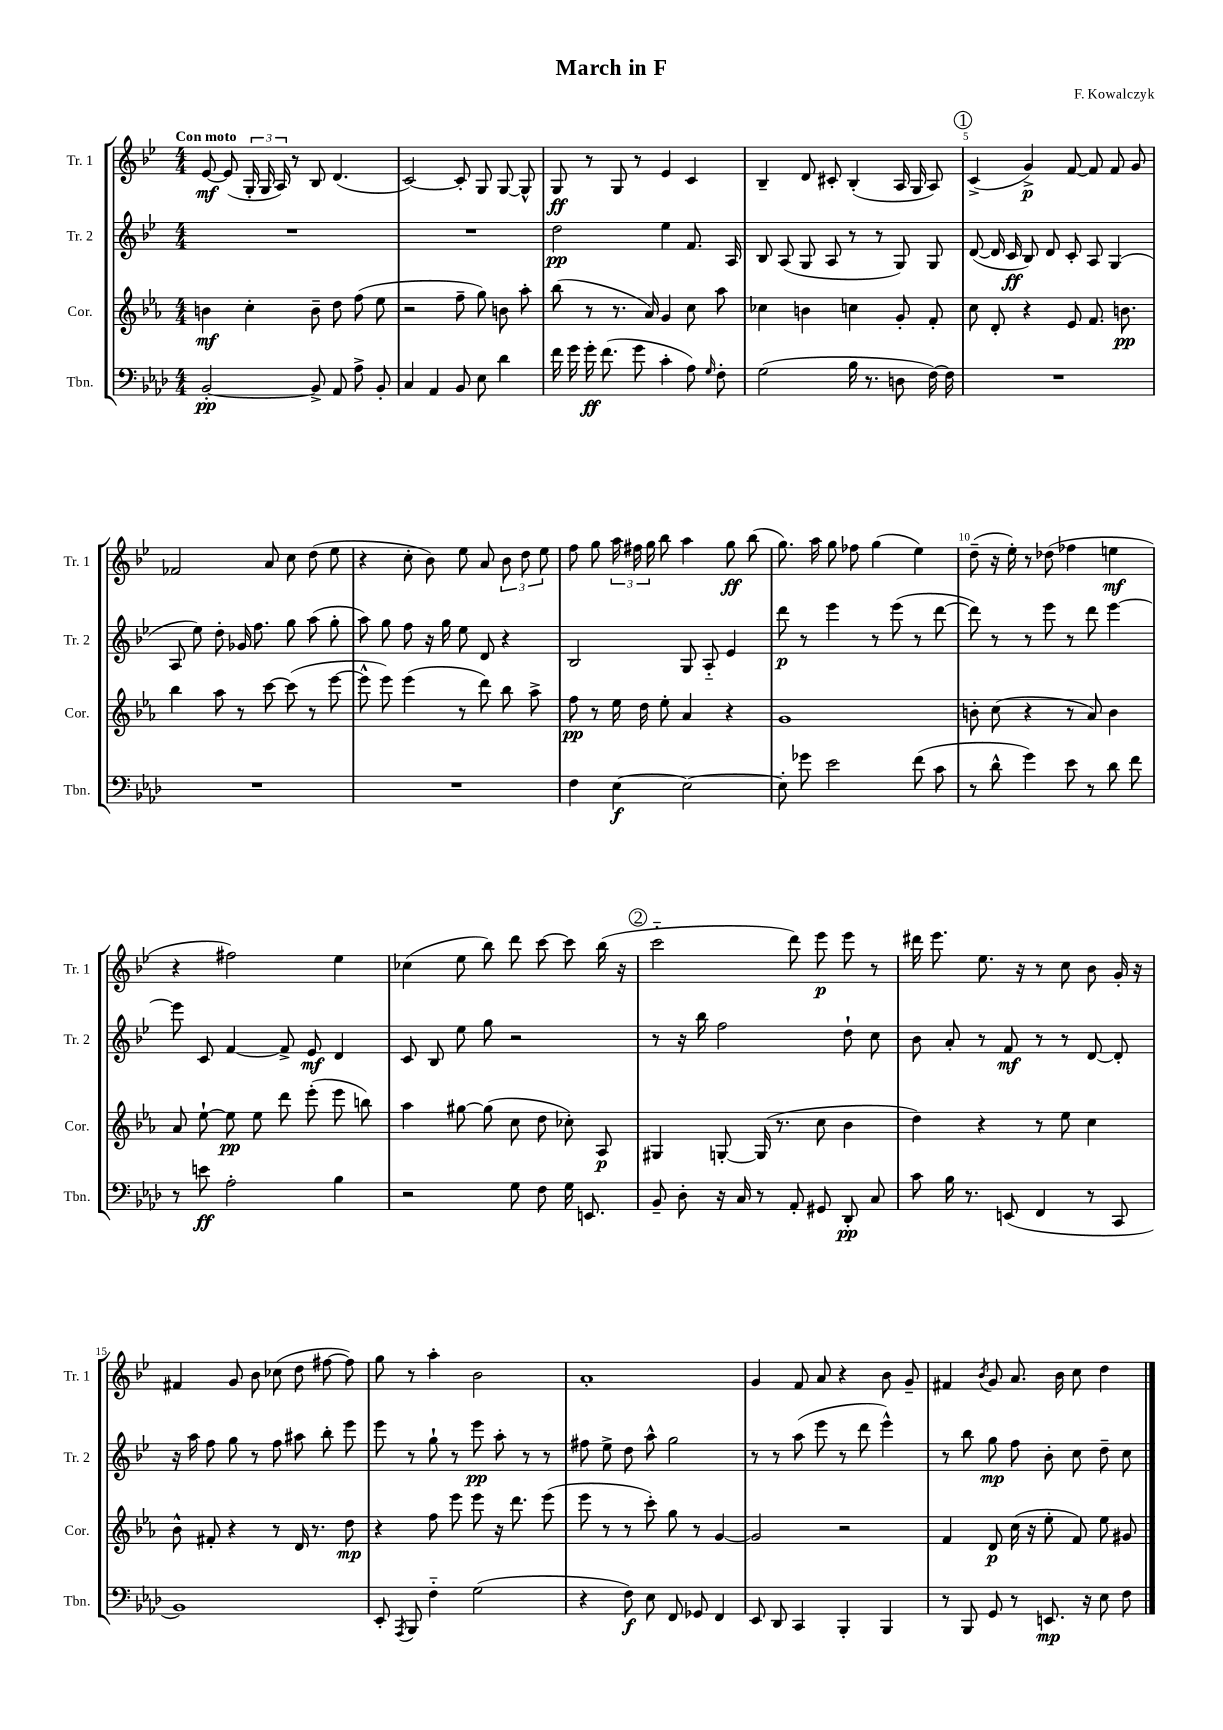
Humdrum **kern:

**kern	**kern	**kern	**kern
*staff4	*staff3	*staff2	*staff1
*clefF4	*clefG2	*clefG2	*clefG2
*k[b-e-a-d-]	*k[b-e-a-]	*k[b-e-]	*k[b-e-]
*M4/4	*M4/4	*M4/4	*M4/4
[2BB-'	4b	1r	[8e-
.	.	.	(8e-]
.	4cc'	.	24G'
.	.	.	24G
.	.	.	24A)
.	.	.	8r
8BB-^]	8b~	.	8B-
8AA-	8dd	.	(4.d
8A-^	(8ff	.	.
8BB-'	8ee-	.	.
=	=	=	=
4C	2r	1r	[2c)
4AA-	.	.	.
8BB-	8ff~	.	8c']
8E-	8gg)	.	8G
4d-	8b	.	[8G
.	8aa-'	.	8G^^]
=	=	=	=
16f	(8bb-	2dd	8G
16g	.	.	.
16g'	8r	.	8r
(8.f	.	.	.
.	8.r	.	8G
8g	.	.	8r
.	16a-)	.	.
4c'	4g	4ee-	4e-
8A-)	8cc	8.f	4c
16qqG	.	.	.
8F'	8aa-	.	.
.	.	16A	.
=	=	=	=
(2G	4cc-	8B-	4B-~
.	.	(8A	.
.	4b	8G	8d
.	.	8A	8c#'
16B-	4cc	8r	(4B-'
8.r	.	.	.
.	.	8r	.
8D	8g'	8G)	16A
.	.	.	16G
[16F)	8f'	8G	8A)
16F]	.	.	.
=	=	=	=
1r	8cc	([8d	(4c^
.	8d'	16d]	.
.	.	16c	.
.	4r	8B-)	4g^)
.	.	8d	.
.	8e-	8c'	[8f
.	8.f	8A	8f]
.	.	(4G	8f
.	8.b	.	.
.	.	.	8g
=	=	=	=
1r	4bb-	8A	2f-
.	.	8ee-)	.
.	8aa-	8dd'	.
.	8r	16g-	.
.	.	8.ff	.
.	[8ccc	.	8a
.	(8ccc]	8gg	8cc
.	8r	(8aa	(8dd
.	[8eee-	8gg'	8ee-
=	=	=	=
1r	8eee-^^]	8aa)	4r
.	8eee-)	8gg	.
.	(4eee-	8ff	8cc'
.	.	16r	8b-)
.	.	16gg	.
.	8r	8ee-	8ee-
.	8ddd)	8d	8a
.	8bb-	4r	12b-
.	.	.	12dd
.	8aa-^	.	.
.	.	.	12ee-
=	=	=	=
4F	8ff	2B-	8ff
.	8r	.	8gg
[4E-	16ee-	.	24aa
.	.	.	24ff#
.	16dd	.	.
.	.	.	24gg
.	8ee-'	.	8bb-
2E-_	4a-	8G	4aa
.	.	8A'~	.
.	4r	4e-	8gg
.	.	.	(8bb-
=	=	=	=
8E-']	1g	8ddd	8.gg)
8g-	.	8r	.
.	.	.	16aa
2e-	.	4eee-	8gg
.	.	.	8ff-
.	.	8r	(4gg
.	.	(8eee-	.
(8f	.	8r	4ee-)
8c	.	[8ddd	.
=	=	=	=
8r	8b'	8ddd])	(8dd~
8d-^^	(8cc	8r	16r
.	.	.	16ee-')
4g)	4r	8r	8r
.	.	8eee-	(8dd-
8e-	8r	8r	4ff-
8r	8a-)	8ddd	.
8d-	4b	[4eee-	4ee
8f	.	.	.
=	=	=	=
8r	8a-	8eee-]	4r
8e	[8ee-`	8c	.
2A-'	8ee-]	[4f	2ff#)
.	8ee-	.	.
.	8ddd	8f^]	.
.	(8eee-'	8e-	.
4B-	8eee-	4d	4ee-
.	8bb)	.	.
=	=	=	=
2r	4aa-	8c	(4cc-
.	.	8B-	.
.	[8gg#	8ee-	8ee-
.	(8gg#]	8gg	8bb-)
8G	8cc	2r	8ddd
8F	8dd	.	[8ccc
16G	8cc-')	.	8ccc]
8.EE	.	.	.
.	8A-	.	(16bb-
.	.	.	16r
=	=	=	=
8BB-~	4G#	8r	2ccc'~
8D-'	.	16r	.
.	.	16bb-	.
16r	[8G'	2ff	.
16C	.	.	.
8r	(16G]	.	.
.	8.r	.	.
8AA-'	.	.	8ddd)
8GG#	8cc	.	8eee-
8DD-'	4b-	8dd`	8eee-
8C	.	8cc	8r
=	=	=	=
8c	4dd)	8b-	16ddd#
.	.	.	8.eee-
16B-	.	8a'	.
8.r	.	.	.
.	4r	8r	8.ee-
(8EE	.	8f	.
.	.	.	16r
4FF	8r	8r	8r
.	8ee-	8r	8cc
8r	4cc	[8d	8b-
8CC	.	8d']	16g'
.	.	.	16r
=	=	=	=
1BB-)	8b-^^	16r	4f#
.	.	16aa	.
.	8f#'	8ff	.
.	4r	8gg	8g
.	.	8r	8b-
.	8r	8ff	(8cc-
.	16d	8aa#	8dd
.	8.r	.	.
.	.	8bb-'	[8ff#
.	8dd	8eee-	8ff#])
=	=	=	=
8EE-'	4r	8eee-	8gg
8qAAA-	.	.	.
8BBB-	.	8r	8r
4F'~	8ff	8gg`	4aa'
.	8eee-	8r	.
(2G	8eee-	8eee-	2b-
.	16r	8aa'	.
.	8.ddd	.	.
.	.	8r	.
.	(8eee-	8r	.
=	=	=	=
4r	8eee-	8ff#	1a'
.	8r	8ee-^	.
8F)	8r	8dd	.
8E-	8ccc')	8aa^^	.
8FF	8gg	2gg	.
8GG-	8r	.	.
4FF	[4g	.	.
=	=	=	=
8EE-	2g]	8r	4g
8DD-	.	8r	.
4CC	.	(8aa	8f
.	.	8eee-	8a
4BBB-'	2r	8r	4r
.	.	8ddd	.
4BBB-	.	4eee-^^)	8b-
.	.	.	8g~
=	=	=	=
8r	4f	8r	4f#
8BBB-	.	8bb-	.
.	.	.	8qb-
8GG	8d	8gg	8g
8r	(16cc	8ff	8.a
.	16r	.	.
8.EE	8ee-'	8b-'	.
.	.	.	16b-
.	8f)	8cc	8cc
16r	.	.	.
8E-	8ee-	8dd~	4dd
8F	8g#	8cc	.
==	==	==	==
*-	*-	*-	*-
